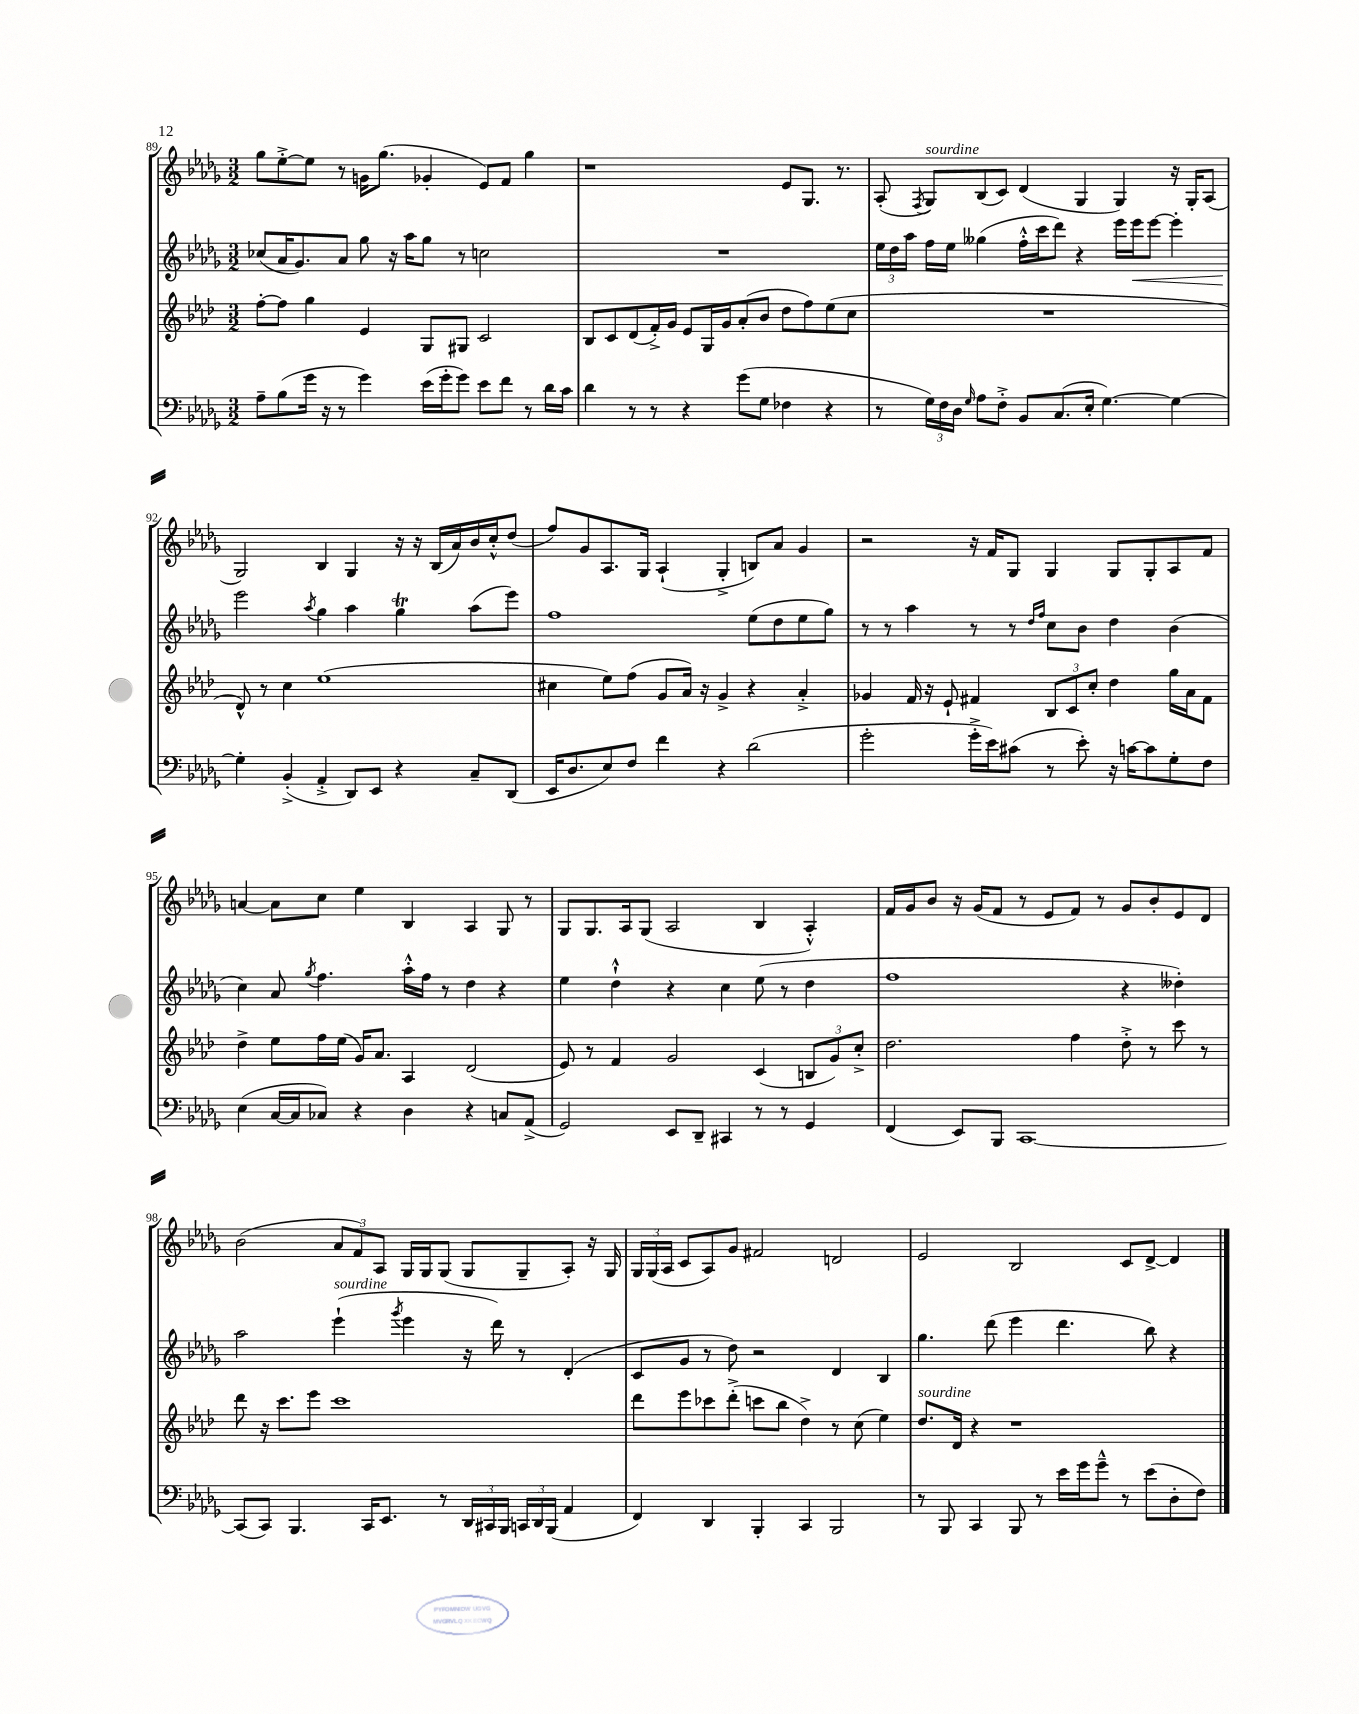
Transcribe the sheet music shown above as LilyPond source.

<<
\new StaffGroup <<
\new Staff = "s0" {
    \clef treble \key des \major \numericTimeSignature \time 3/2
    \autoBeamOff ges''8[ ees''8~-.-> ees''8] r8 g'16[ ges''8.]( ges'4-. ees'8[) f'8] ges''4 |
    r1 ees'8[ ges8.] r8. |
    aes8-.( \acciaccatura { f8 } ges8[^\markup { \italic "sourdine" }) bes8( c'8]) des'4( ges4 ges4) r16 ges16[-. aes8]( |
    ges2) bes4 ges4 r16 r16 bes16[( aes'16) bes'16 c''16-.-^ des''8]( |
    f''8[) ges'8 aes8. ges16] aes4-!( ges4-.-> b8[) aes'8] ges'4 |
    r2 r16 f'16[ ges8] ges4 ges8[ ges8-. aes8 f'8] |
    a'4~ a'8[ c''8] ees''4 bes4 aes4 ges8 r8 |
    ges8[ ges8. aes16 ges8]( aes2 bes4 aes4-.-^) |
    f'16[ ges'16 bes'8] r16 ges'16[( f'8] r8 ees'8[ f'8]) r8 ges'8[ bes'8-. ees'8 des'8] |
    bes'2( \tuplet 3/2 { aes'8[ f'8) aes8] } ges16[ ges16 ges8]( ges8[ ges8-- aes8]-.) r16 ges16 |
    \tuplet 3/2 { ges16[ ges16( aes16] } c'8[ aes8) ges'8] fis'2 d'2 |
    ees'2 bes2 c'8[ des'8]~-> des'4 \bar "|." |
}
\new Staff = "s1" {
    \clef treble \key des \major \numericTimeSignature \time 3/2
    \autoBeamOff ces''8[( aes'16 ges'8.) aes'8] ges''8 r16 aes''16[ ges''8] r8 c''2 |
    R1. |
    \tuplet 3/2 { ees''16[ des''16 aes''16] } f''16[ ees''16] geses''4( f''16[-.-^ c'''16 des'''8]) r4 ees'''16[ ees'''16\< ees'''8]~ ees'''4-. |
    ees'''2\! \acciaccatura { aes''8 } ges''4 aes''4 ges''4\trill aes''8[( ees'''8]) |
    f''1 ees''8[( des''8 ees''8 ges''8]) |
    r8 r8 aes''4 r8 r8 \grace { des''16[ f''16] } c''8[ bes'8] des''4 bes'4( |
    c''4) aes'8 \acciaccatura { ges''8 } f''4. aes''16[-.-^ f''16] r8 des''4 r4 |
    ees''4 des''4-!-^ r4 c''4 ees''8( r8 des''4 |
    f''1 r4 deses''4-.) |
    aes''2 ees'''4-!^\markup { \italic "sourdine" }( \acciaccatura { ges'''8 } ees'''4 r16 des'''16) r8 des'4-.( |
    c'8[ ges'8] r8 des''8) r2 des'4 bes4 |
    ges''4. des'''8( ees'''4 des'''4. bes''8) r4 \bar "|." |
}
\new Staff = "s2" {
    \clef treble \key aes \major \numericTimeSignature \time 3/2
    \autoBeamOff f''8[~-. f''8] g''4 ees'4 g8[ gis8] c'2 |
    bes8[ c'8 des'8( f'16-.->) g'16] ees'8[ g16 g'16 aes'8-.( bes'8] des''8[ f''8) ees''8( c''8] |
    R1. |
    des'8-^) r8 c''4 ees''1( |
    cis''4 ees''8[) f''8]( g'8[ aes'16]) r16 g'4-> r4 aes'4-.-> |
    ges'4 f'16 r16 ees'8-! fis'4 \tuplet 3/2 { bes8[ c'8 c''8]-. } des''4 g''16[ aes'16 fis'8] |
    des''4-> ees''8[ f''16 ees''16]( g'16[) aes'8.] aes4 des'2( |
    ees'8) r8 f'4 g'2 c'4( \tuplet 3/2 { b8[ g'8) c''8]-.-> } |
    des''2. f''4 des''8-.-> r8 c'''8 r8 |
    des'''8 r16 c'''8.[ ees'''8] c'''1 |
    des'''8[ ees'''8 ces'''8 des'''8]-.->( c'''8[ bes''8] des''4->) r8 c''8( ees''4) |
    des''8.[^\markup { \italic "sourdine" } des'16] r4 r1 \bar "|." |
}
\new Staff = "s3" {
    \clef bass \key des \major \numericTimeSignature \time 3/2
    \autoBeamOff aes8[-- bes8( ges'16] r16 r8 ges'4) ees'16[( ges'16-. ges'8]) ees'8[ f'8] r8 des'16[ c'16] |
    des'4 r8 r8 r4 ges'8[( ges8] fes4 r4 |
    r8 \tuplet 3/2 { ges16[) f16 des16] } \grace { ges16 } aes8[ f8]-.-> bes,8[ c8.( ees16]-. ges4.~) ges4~ |
    ges4-. bes,4-.->( aes,4-.-> des,8[) ees,8] r4 c8[-- des,8]( |
    ees,16[ des8. ees8) f8] f'4 r4 des'2( |
    ges'2-. ges'16[-.-> ees'16) cis'8]( r8 ees'8-.) r16 c'16[~ c'8 ges8-. f8] |
    ees4( c16[~ c16 ces8]) r4 des4 r4 c8[ aes,8]->( |
    ges,2) ees,8[ des,8]-- cis,4 r8 r8 ges,4 |
    f,4( ees,8[) bes,,8] c,1~ |
    c,8[( c,8]) bes,,4. c,16[ ees,8.] r8 \tuplet 3/2 { des,16[ cis,16 bes,,16] } \tuplet 3/2 { c,16[ des,16 bes,,16]( } aes,4 |
    f,4) des,4 bes,,4-. c,4 bes,,2 |
    r8 bes,,8 c,4 bes,,8 r8 ees'16[ ges'16 ges'8]---^ r8 ees'8[( des8-. f8]) \bar "|." |
}
>>
>>
\layout { \context { \Score currentBarNumber = #89 } }
